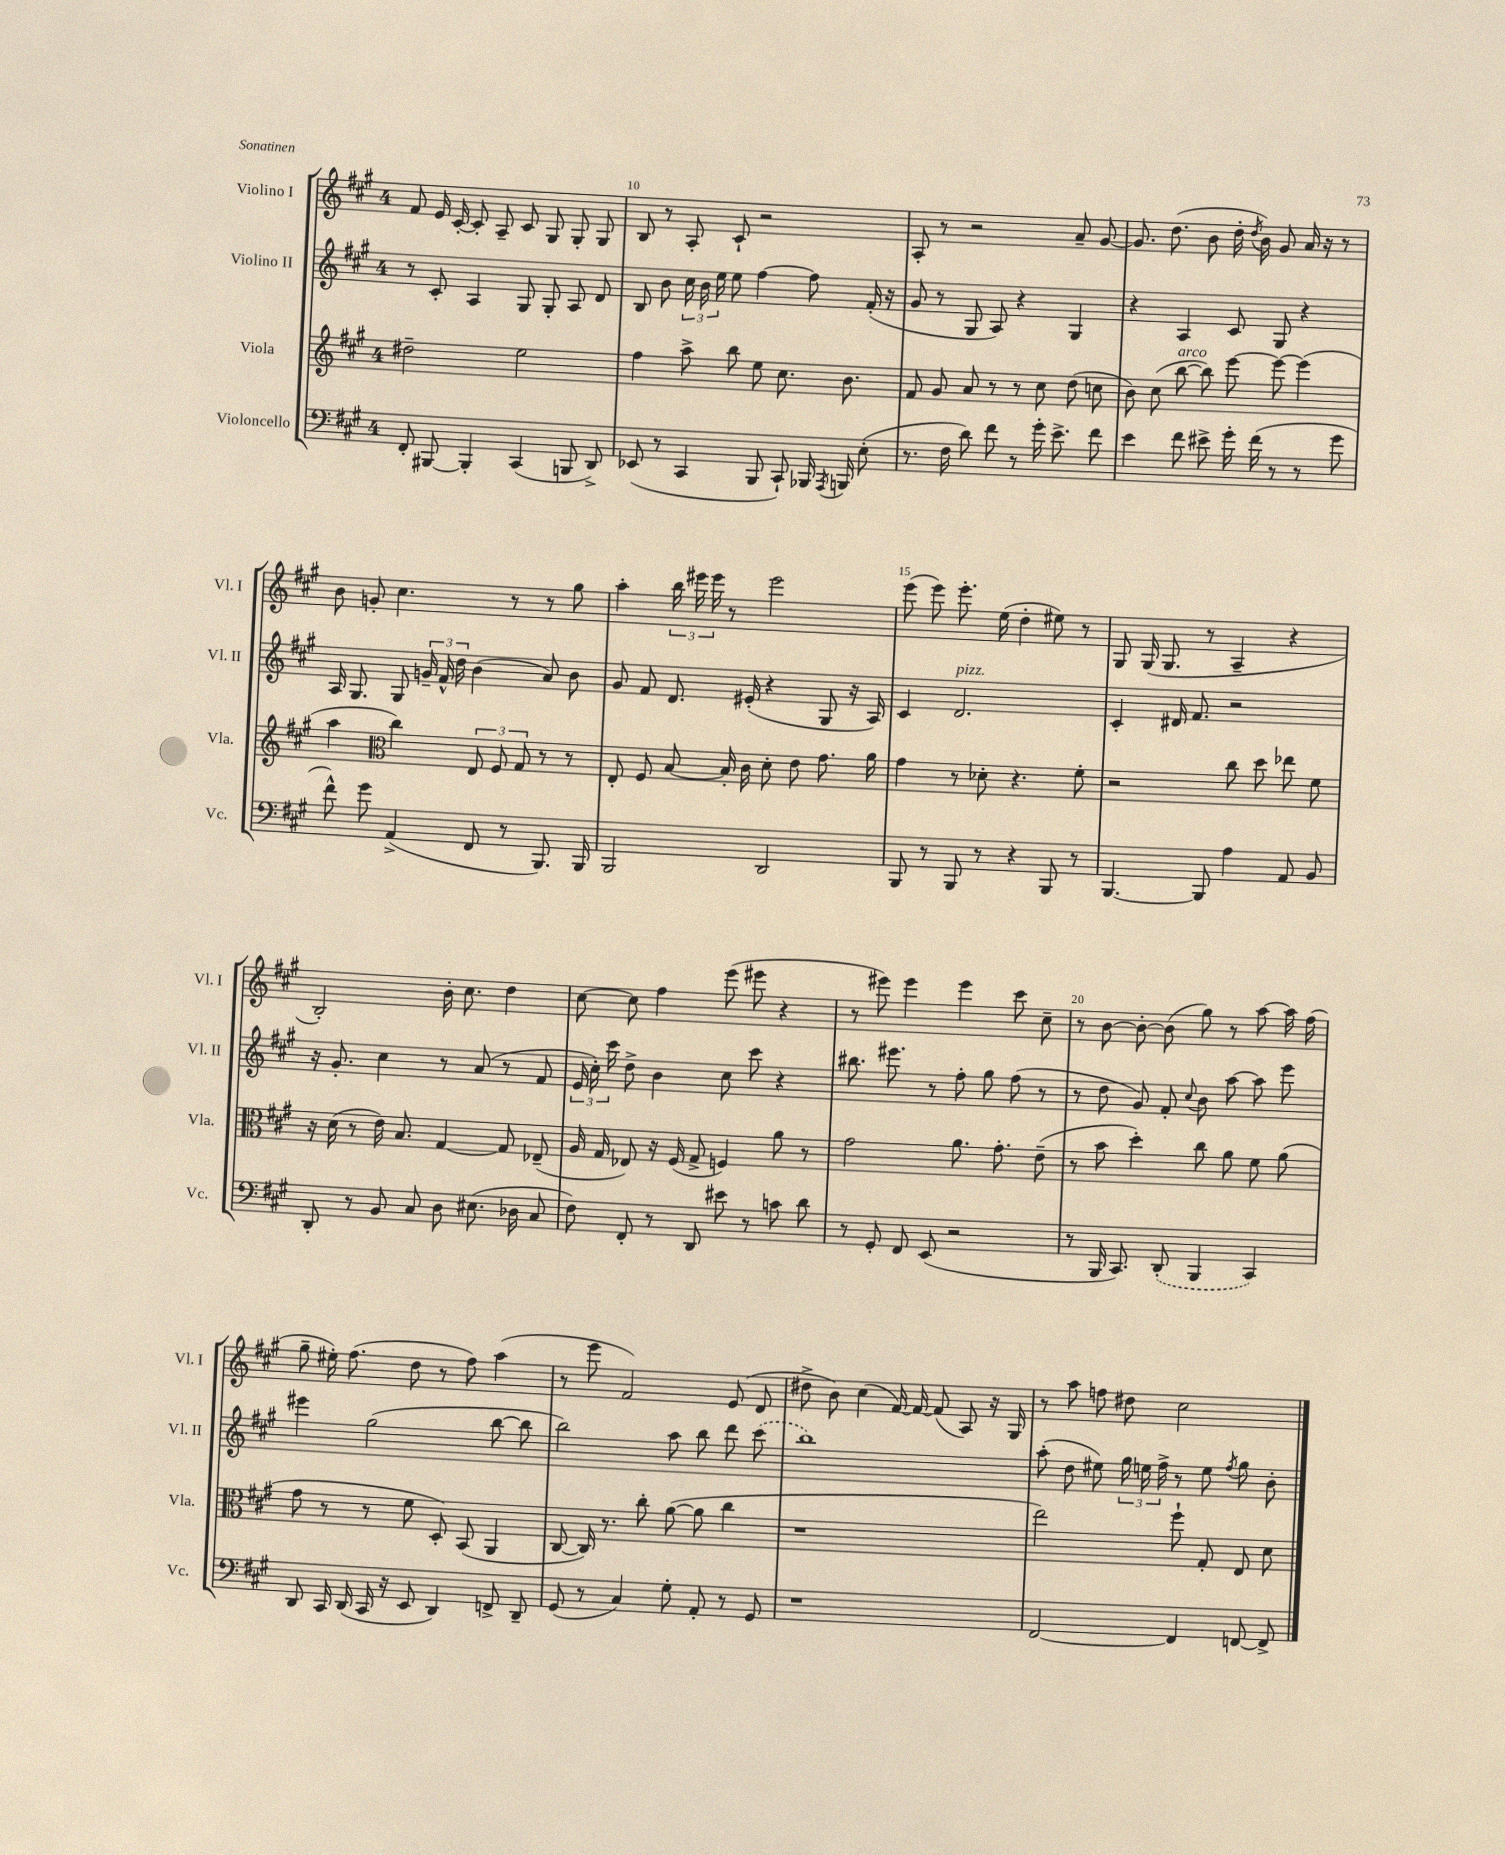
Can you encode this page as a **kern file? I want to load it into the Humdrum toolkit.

**kern	**kern	**kern	**kern
*part4	*part3	*part2	*part1
*staff4	*staff3	*staff2	*staff1
*I"Violoncello	*I"Viola	*I"Violino II	*I"Violino I
*I'Vc.	*I'Vla.	*I'Vl. II	*I'Vl. I
*clefF4	*clefG2	*clefG2	*clefG2
*k[f#c#g#]	*k[f#c#g#]	*k[f#c#g#]	*k[f#c#g#]
*M4/4	*M4/4	*M4/4	*M4/4
=9	=9	=9	=9
8FF#'/	2dd#X~\	8r	8f#/
[8BBB#X/	.	8c#'/	16e/
.	.	.	[16c#'/
4BBB#'/]	.	4A/	8c#'/]
.	.	.	8A~/
(4CC#/	2ee\	8G#/	8c#/
.	.	8G#'/	8G#/
8BBBn/	.	8A/	8G#'/
8DD^/)	.	8d/	8G#/
=10	=10	=10	=10
(8EE-X/	4ff#\	8B/	8B/
8r	.	8b\	8r
4CC#/	8aa^\	24cc#\	8A'/
.	.	24b\	.
.	.	24ee\	.
.	8bb\	8ee\	8c#`/
8BBB/	8ee\	[4ff#\	2r
8CC#`/)	8.cc#\	.	.
16BBB-X/	.	8ff#\]	.
8qAAA/	.	.	.
16BBBn/	8.b\	.	.
(8E'\	.	(16f#'/	.
.	.	16r	.
=11	=11	=11	=11
8.r	8f#/	8g#/	8A'/
.	8g#/	8r	8r
16F#\	.	.	.
8d\)	8a/	8G#/	2r
8f#\	8r	8A/)	.
8r	8r	4r	.
16g#'\	8cc#\	.	.
8.e^\	.	.	.
.	(8dd\	4G#/	8a~/
8f#\	8ccn\	.	[8g#/
=12	=12	=12	=12
4e\	8b\)	4r	8.g#/]
.	(8cc#\	.	.
.	.	.	(8.dd\
!	!LO:TX:a:i:t=arco	!	!
8f#\	[8bb\	4A/	.
8e#X^\	8bb\])	.	8b\
16g#'\	[8eee\	8c#/	16dd'\
.	.	.	8qdd/
(16f#\	.	.	16b\)
8r	8eee\_	8G#/	8g#/
8r	(4eee\]	4r	16a/
.	.	.	16r
8g#\	.	.	8r
!!LO:LB:g=z
=13	=13	=13	=13
8f#^^\)	4aa\	16A/	8b\
.	.	8.G#/	.
8g#\	.	.	8gn'/
*	*clefC3	*	*
(4AA^/	4cc#\)	8G#/	4.cc#\
.	.	24gn~/	.
.	.	24f#^^/	.
.	.	24dd\	.
8FF#/	12E/	(4b\	.
.	12F#/	.	.
8r	.	.	8r
.	12G#/	.	.
8.BBB/)	8r	8a/)	8r
.	8r	8b\	8gg#\
16BBB/	.	.	.
=14	=14	=14	=14
2BBB/	8E'/	8g#/	4aa'\
.	8F#/	8f#/	.
.	[8B/	8.d/	24bb\
.	.	.	24eee#X\
.	.	.	24eee#\
.	16B'/]	.	8r
.	16c#\	(16e#X'/	.
2DD/	8d'\	4r	2eee#\
.	8e\	.	.
.	8.g#\	8G#/	.
.	.	16r	.
.	16a\	16A/)	.
=15	=15	=15	=15
8BBB/	4g#\	4c#/	(8eee\
8r	.	.	8eee\)
!	!	!LO:TX:a:i:t=pizz.	!
8BBB/	8r	2.d/	8.eee'\
8r	8d-X'\	.	.
.	.	.	(16ee\
4r	4.r	.	4dd'\
8BBB/	.	.	8ee#X\)
8r	8f#'\	.	8r
=16	=16	=16	=16
[4.BBB/	2r	4c#'/	8G#/
.	.	.	(16G#/
.	.	.	8.G#/
.	.	16d#X/	.
.	.	8.f#/	.
8BBB/]	.	.	8r
4A\	8cc#\	2r	4A~/
.	8dd\	.	.
8AA/	8ee-X\	.	4r
8BB/	8f#\	.	.
!!LO:LB:g=z
=17	=17	=17	=17
8DD'/	16r	16r	2B'/)
.	(16d\	8.g#'/	.
8r	8r	.	.
8BB/	16e\)	4cc#\	.
.	8.B/	.	.
8C#/	.	.	.
8D\	[4G#/	8r	16b'\
.	.	.	8.cc#\
(8.E#X\	.	(8a/	.
.	8G#/]	8r	4dd\
16D-X\	.	.	.
8C#/	(8E-X~/	8f#/	.
=18	=18	=18	=18
8F#\)	16A/	24e/	[8cc#\
.	.	24cc#'\)	.
.	16G#/	.	.
.	.	24ccc#\	.
8FF#'/	8E-X/)	8dd^\	8cc#\]
8r	16r	4b\	4ff#\
.	(16F#/	.	.
8DD/	8G#^/	.	.
8e#X\	4Fn/)	8cc#\	(8eee\
8r	.	8ccc#\	8eee#X\
8cn\	8a\	4r	4r
8d\	8r	.	.
=19	=19	=19	=19
8r	2g#\	8.bb#X\	8r
8GG#'/	.	.	8eee#X\)
.	.	8.eee#X\	.
8FF#/	.	.	4eee#\
(8EE/	.	8r	.
2r	8.a\	8ff#'\	4eee#\
.	.	8gg#\	.
.	8.g#'\	.	.
.	.	(8ff#\	8ccc#\
.	(8e~\	8r	8cc#~\
=20	=20	=20	=20
8r	8r	8r	8r
16BBB/	8b\	8dd\	[8b\
8.CC#/)	.	.	.
.	4dd'\)	8g#/)	8b'\_
(8DD'/	.	8f#'/	(8b\]
.	.	8qqcc#/	.
4BBB/	8cc#\	8b\	8gg#\)
.	8a\	[8aa\	8r
4CC#/)	8f#\	8aa\]	[8aa\
.	(8a\	8eee\	16aa\]
.	.	.	(16ff#\
!!LO:LB:g=z
=21	=21	=21	=21
8DD/	8g#\	4eee#X\	8gg#~\
16CC#/	8r	.	16ee#X'\)
(16DD/	.	.	(8.ff#\
16CC#/	8r	(2gg#\	.
16r	.	.	.
8EE/	8f#\	.	8dd\
4DD/)	8D'/)	.	8r
.	(8BB/	.	8ff#\)
8FFn^/	4AA/	[8bb\	(4aa\
8DD~/	.	8bb\]	.
=22	=22	=22	=22
(8GG#/	[8C#/	2bb\)	8r
8r	16C#/])	.	8eee\
.	8.r	.	.
4C#/)	.	.	2f#/)
.	8cc#'\	.	.
8G#'\	([8a\	8aa\	.
8AA'/	8a\]	8bb\	.
8r	4cc#\	8ddd\	(8e/
8GG#/	.	(8ccc#\	8d/
=23	=23	=23	=23
1r	1r	1bb)	8dd#X^\
.	.	.	8b\)
.	.	.	(4cc#\
.	.	.	[16f#/)
.	.	.	16f#/_
.	.	.	(8f#/]
.	.	.	8A/)
.	.	.	16r
.	.	.	16G#/
=24	=24	=24	=24
[2FF#/	2ee\)	(8aa'\	8r
.	.	8dd\	8aa\
.	.	8ee#X\)	8ffn\
.	.	24gg#\	8dd#X\
.	.	24een\	.
.	.	24ff#^\	.
4FF#/]	8ff#`\	8r	2cc#\
.	8G#'/	8ee\	.
.	.	8qff#/	.
[8FFn/	8E/	8gg#\	.
8FF^/]	8d\	8b'\	.
==	==	==	==
*-	*-	*-	*-
